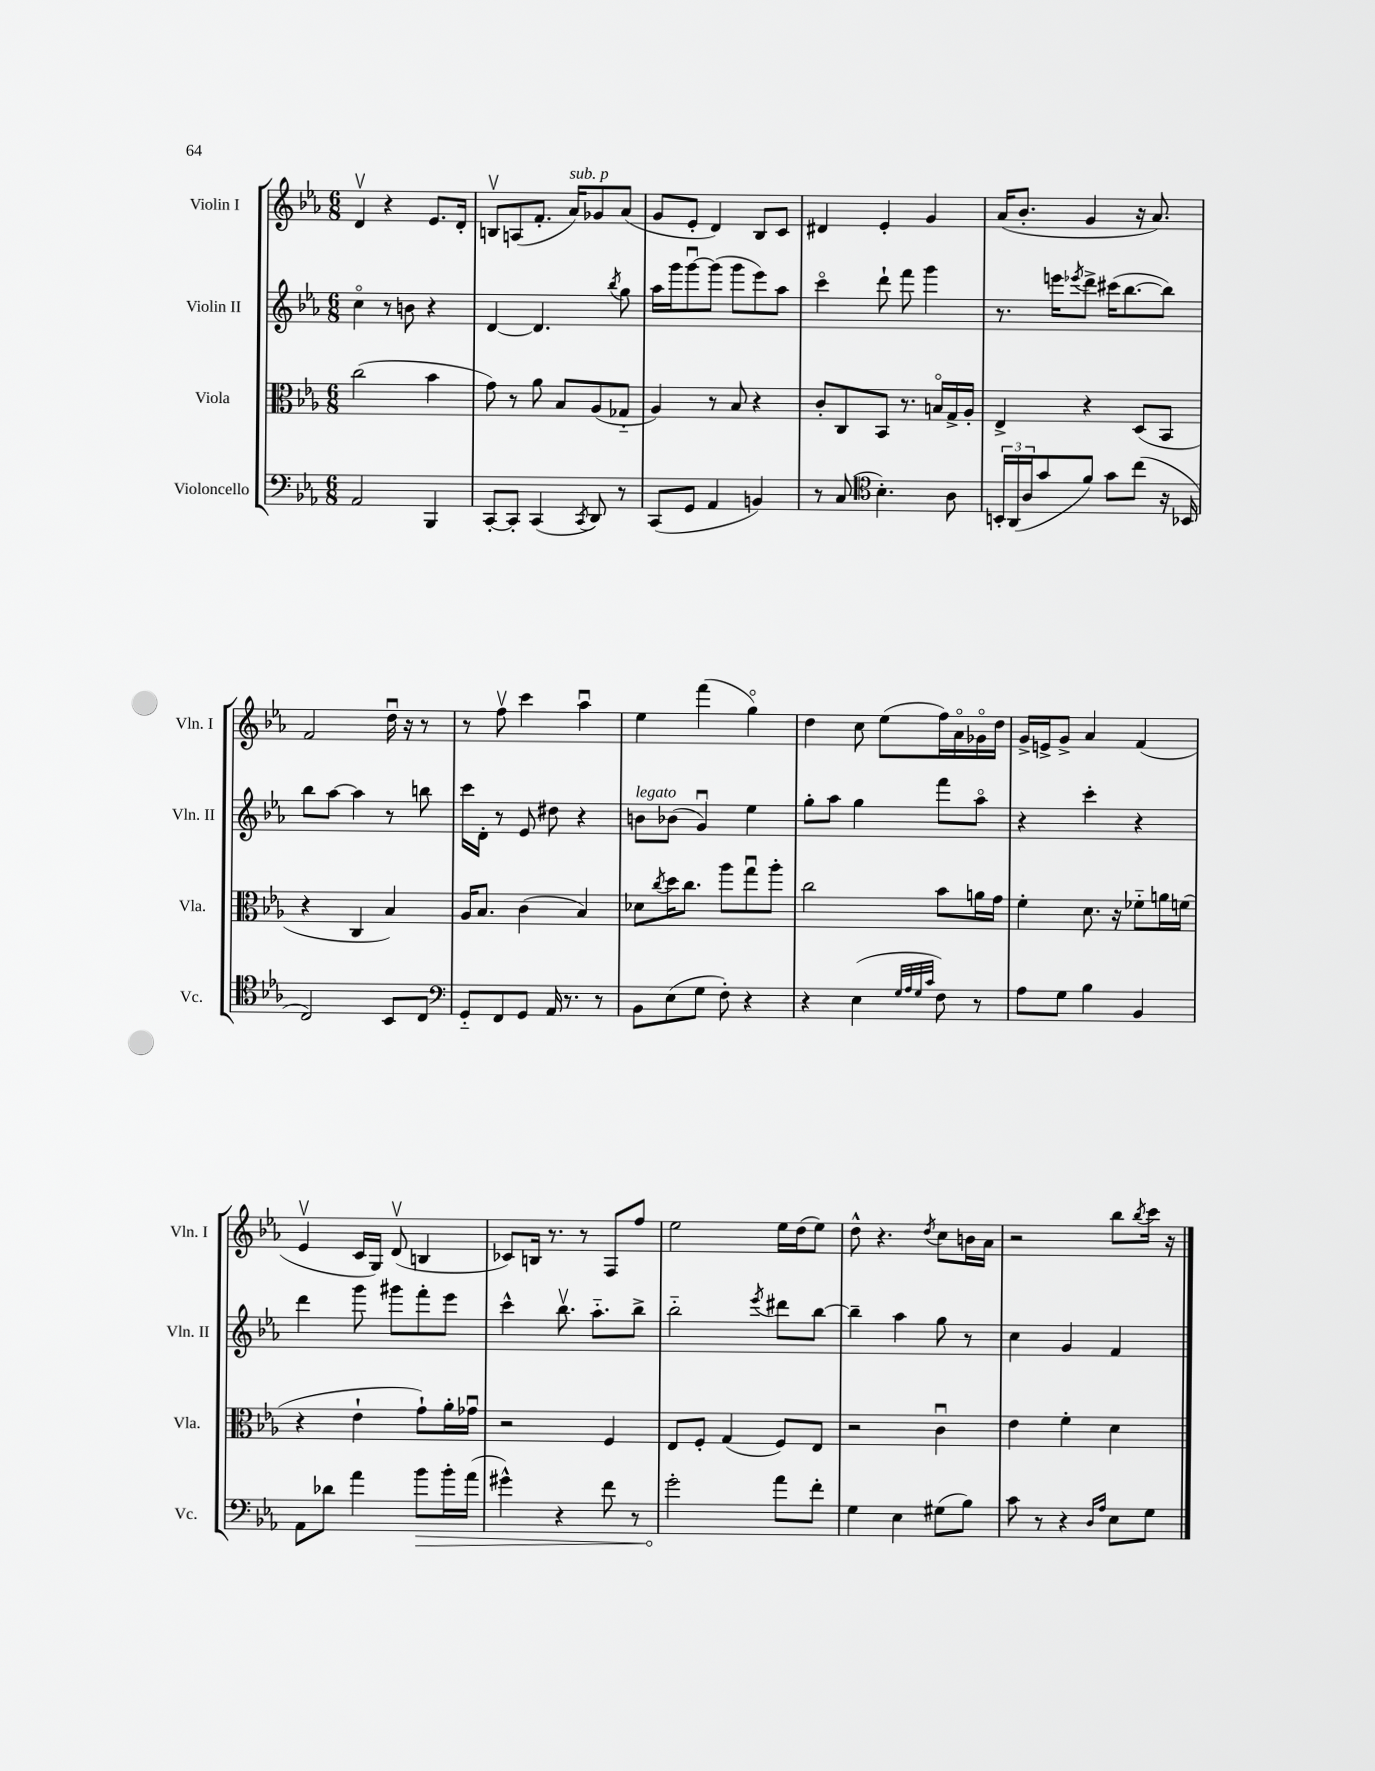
<<
\new StaffGroup <<
\new Staff = "s0" \with { instrumentName = "Violin I" shortInstrumentName = "Vln. I" } {
    \clef treble \key ees \major \numericTimeSignature \time 6/8
    d'4\upbow r4 ees'8. d'16-. |
    b8\upbow a8( f'8.-. aes'16^\markup { \italic "sub. p" }) ges'8 aes'8( |
    g'8 ees'8-. d'4) bes8 c'8 |
    dis'4 ees'4-. g'4 |
    aes'16( bes'8.-. g'4 r16 aes'8.) |
    f'2 d''16\downbow r16 r8 |
    r8 f''8\upbow c'''4 aes''4\downbow |
    ees''4 f'''4( g''4\flageolet) |
    d''4 c''8 ees''8( f''16) aes'16\flageolet ges'16\flageolet d''16 |
    g'16-> e'16-> g'8-> aes'4 f'4( |
    ees'4\upbow c'16 g16) d'8\upbow( b4 |
    ces'8) b16 r8. r8 f8 f''8 |
    ees''2 ees''16 d''16( ees''8) |
    d''8-^ r4. \acciaccatura { d''8 } c''8 b'16 aes'16 |
    r2 bes''8 \acciaccatura { bes''8 } c'''16 r16 \bar "|." |
}
\new Staff = "s1" \with { instrumentName = "Violin II" shortInstrumentName = "Vln. II" } {
    \clef treble \key ees \major \numericTimeSignature \time 6/8
    c''4\flageolet r8 b'8 r4 |
    d'4~ d'4. \acciaccatura { bes''8 } g''8 |
    aes''16 g'''16 g'''8~\downbow g'''8( g'''8 ees'''8) aes''8 |
    c'''4\flageolet d'''8-! f'''8 g'''4 |
    r8. e'''16 \acciaccatura { ees'''8 } d'''8-> cis'''16( bes''8.~ bes''8) |
    bes''8 aes''8~ aes''4 r8 b''8 |
    c'''16 d'16-. r8 ees'8 dis''8 r4 |
    b'8^\markup { \italic "legato" } bes'8( g'4\downbow) ees''4 |
    g''8-. aes''8 g''4 f'''8 aes''8\flageolet |
    r4 c'''4-. r4 |
    d'''4 g'''8 gis'''8 f'''8-. ees'''8 |
    c'''4-^ bes''8.\upbow aes''8.-_ bes''8-> |
    bes''2-_ \acciaccatura { ees'''8 } dis'''8 bes''8~ |
    bes''4-- aes''4 g''8 r8 |
    c''4 g'4 f'4 \bar "|." |
}
\new Staff = "s2" \with { instrumentName = "Viola" shortInstrumentName = "Vla." } {
    \clef alto \key ees \major \numericTimeSignature \time 6/8
    c''2( bes'4 |
    g'8) r8 aes'8 bes8 aes8( ges8-_ |
    aes4) r8 bes8 r4 |
    c'8-. c8 bes,8 r8. b16\flageolet g16-> aes16-. |
    ees4-> r4 d8( bes,8 |
    r4 c4 bes4) |
    aes16 bes8. c'4( bes4) |
    des'8 \acciaccatura { c''8 } d''16 c''8. aes''8 g''8\downbow aes''8-. |
    c''2 bes'8 a'16 g'16 |
    f'4-. d'8. r16 fes'8-_ a'16 f'16( |
    r4 ees'4-! g'8-!) aes'16-. ges'16\downbow |
    r2 f4 |
    ees8 f8-. g4( f8) ees8 |
    r2 c'4\downbow |
    ees'4 f'4-. d'4 \bar "|." |
}
\new Staff = "s3" \with { instrumentName = "Violoncello" shortInstrumentName = "Vc." } {
    \clef bass \key ees \major \numericTimeSignature \time 6/8
    aes,2 bes,,4 |
    c,8~-. c,8-. c,4( \acciaccatura { c,8 } d,8) r8 |
    c,8( g,8 aes,4 b,4) |
    r8 c8( \clef tenor bes4.-.) aes8 |
    \tuplet 3/2 { b,16-. aes,16( aes16 } g'8 f'8) g'8 c''8( r16 bes,16 |
    c2) bes,8 c8 |
    \clef bass g,8-_ f,8 g,8 aes,16 r8. r8 |
    bes,8 ees8( g8 f8-.) r4 |
    r4 ees4( \grace { g32 aes32 g32 c'32 } f8) r8 |
    aes8 g8 bes4 bes,4 |
    aes,8 des'8 aes'4 \once \override Hairpin.circled-tip = ##t bes'8\> bes'16-. aes'16( |
    gis'4-^) r4 f'8 r8 |
    g'2-.\! aes'8 f'8-. |
    g4 ees4 gis8( bes8) |
    c'8 r8 r4 \grace { d16 aes16 } ees8 g8 \bar "|." |
}
>>
>>
\layout { \context { \Score \remove "Bar_number_engraver" } }
